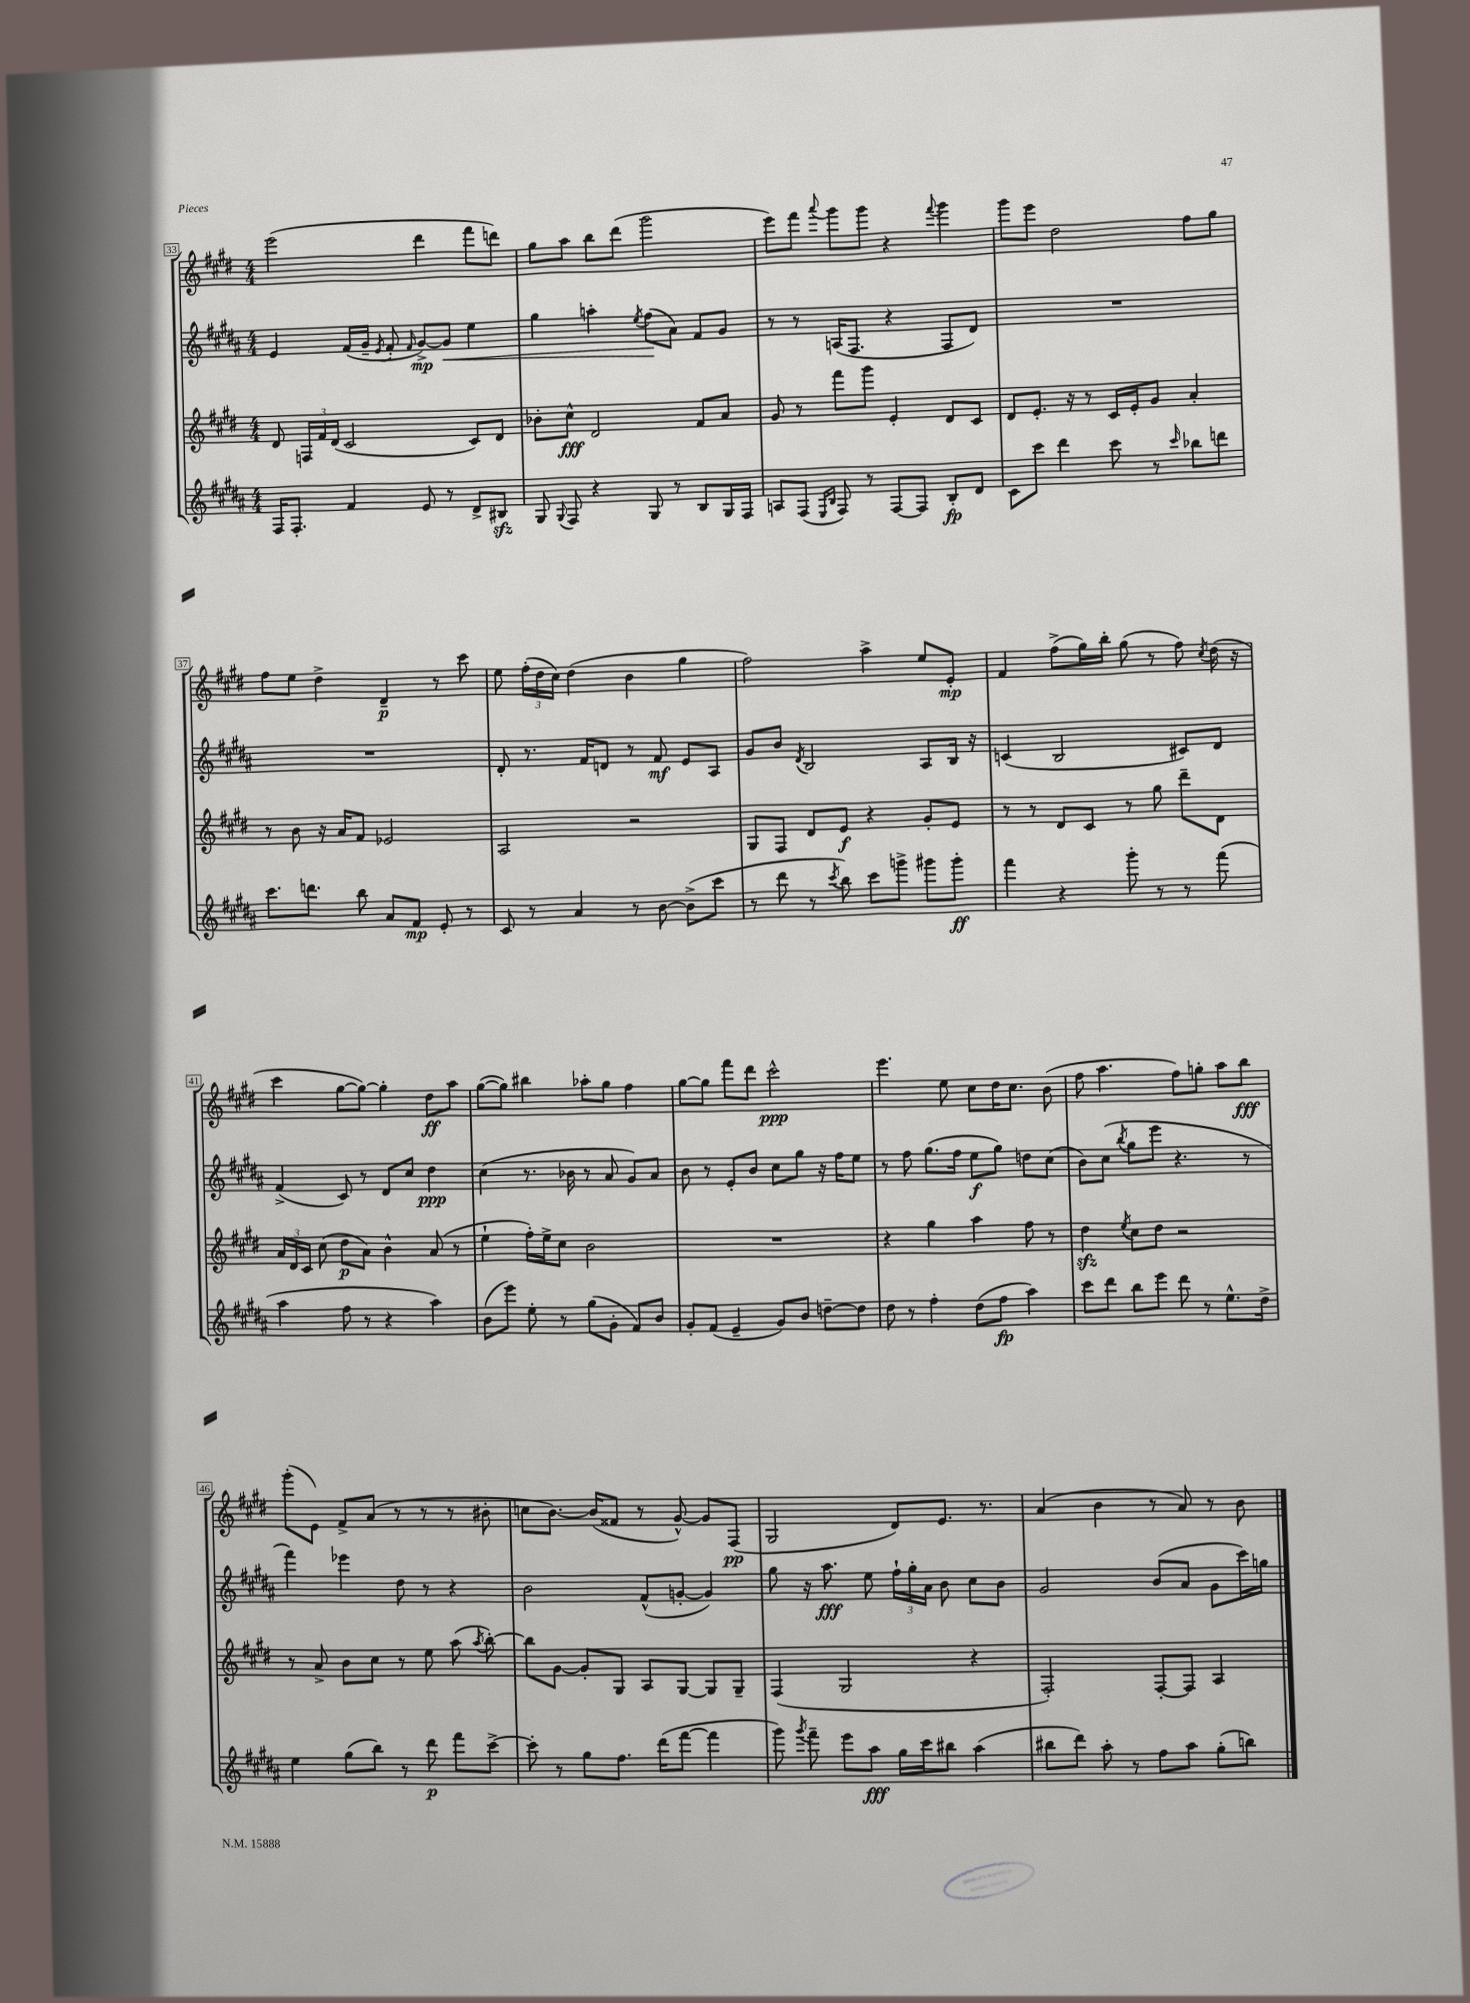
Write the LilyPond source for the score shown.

<<
\new StaffGroup <<
\new Staff = "s0" {
    \clef treble \key e \major \numericTimeSignature \time 4/4
    \autoBeamOff e'''2( dis'''4 fis'''8[ d'''8]) |
    gis''8[ a''8] b''8[ dis'''8]( gis'''2 |
    e'''8[) fis'''8] \appoggiatura { a'''8 } gis'''8[ gis'''8] r4 \appoggiatura { fis'''8 } gis'''4 |
    gis'''8[ e'''8] dis''2 fis''8[ gis''8] |
    fis''8[ e''8] dis''4-> dis'4--\p r8 cis'''8 |
    e''8 \tuplet 3/2 { fis''16[-.( dis''16 cis''16]) } dis''4( b'4 gis''4 |
    fis''2) a''4-> e''8[ e'8]-.\mp |
    fis'4 fis''8[->( gis''16) b''16]-. gis''8( r8 fis''8) \acciaccatura { cis''8 } dis''16( r16 |
    cis'''4 gis''8[~ gis''8]~) gis''4-. dis''8[\ff a''8] |
    gis''8[~( gis''8]) bis''4 aes''8[-. gis''8] fis''4 |
    gis''8[~ gis''8] fis'''8[ dis'''8] cis'''2-^\ppp |
    e'''4. e''8 cis''8[ dis''16 cis''8.] b'8( |
    fis''8 a''4. fis''8[) g''8]-. a''8[ b''8]\fff |
    gis'''8[-.( e'8]) fis'8[-> a'8]( r8 r8 r8 bis'8-. |
    c''8[ b'8.]~) b'16[( fisis'8] r8 gis'8~-^) gis'8[ fis8]\pp( |
    gis2 dis'8[) e'8.] r8. |
    a'4( b'4 r8 a'8) r8 b'8 \bar "|." |
}
\new Staff = "s1" {
    \clef treble \key b \major \numericTimeSignature \time 4/4
    \autoBeamOff e'4 fis'16[( gis'16]-- \acciaccatura { e'8 } fis'8-. \grace { fis'16 } gis'8[~->\mp) gis'8]\< e''4 |
    gis''4 a''4-. \acciaccatura { e''8 } fis''8[\!( ais'8]) fis'8[ gis'8] |
    r8 r8 a16[( fis8.] r4 fis8[ dis'8]) |
    R1 |
    R1 |
    dis'8-. r8. fis'16[ d'8] r8 fis'8\mf e'8[ ais8] |
    gis'8[ b'8] \acciaccatura { dis'8 } b2 ais8[ b16] r16 |
    c'4( b2 cis'8[) dis'8] |
    fis'4->( cis'8) r8 dis'8[ cis''8] dis''4\ppp |
    cis''4( r8. bes'16 r8 ais'8 gis'8[) ais'8] |
    b'8 r8 e'8[-. b'8] cis''8[ gis''8] r16 fis''16[ e''8] |
    r8 fis''8 gis''8.[( fis''16] e''8[\f gis''8]) d''8[ cis''8]( |
    b'8[) cis''8]( \acciaccatura { b''8 } gis''8[ e'''8] r4. r8 |
    fis'''4) ees'''4 dis''8 r8 r4 |
    b'2 fis'8[-^( g'8]~-. g'4) |
    gis''8 r16 ais''8.\fff e''8 \tuplet 3/2 { fis''16[-! gis''16-. ais'16] } b'8 cis''8[ b'8] |
    gis'2 b'8[( ais'8] gis'8[ cis'''16) g''16] \bar "|." |
}
\new Staff = "s2" {
    \clef treble \key e \major \numericTimeSignature \time 4/4
    \autoBeamOff dis'8 \tuplet 3/2 { f16[ fis'16 dis'16]( } cis'2 cis'8[) dis'8] |
    bes'8[-. cis''8]-^\fff dis'2 fis'8[ a'8] |
    gis'8 r8 fis'''8[ gis'''8] e'4-. dis'8[ cis'8] |
    dis'8[ e'8.]-. r16 r8 cis'16[ e'16-. gis'8] a'4-. |
    r8 b'8 r16 a'16[ fis'8] ees'2 |
    a2 r2 |
    gis8[ fis8] dis'8[ e'8]\f r4 gis'8[-. e'8] |
    r8 r8 dis'8[ cis'8] r8 gis''8 dis'''8[-- dis'8] |
    \tuplet 3/2 { a'16[ dis'16 cis'16] } cis''8( dis''8[\p a'8]) b'4-^ a'8( r8 |
    e''4-! fis''16[-.) e''16-> cis''8] b'2 |
    R1 |
    r4 gis''4 a''4 fis''8 r8 |
    dis''4\sfz \acciaccatura { e''8 } cis''8[ dis''8] r2 |
    r8 a'8-> b'8[ cis''8] r8 e''8 a''8( \acciaccatura { a''8 } b''8~-.) |
    b''8[ gis'8]~ gis'8[-. gis8] a8[ gis8]~ gis8[ gis8]-- |
    fis4( gis2 r4 |
    fis2-.) fis8[~-. fis8] a4 \bar "|." |
}
\new Staff = "s3" {
    \clef treble \key b \major \numericTimeSignature \time 4/4
    \autoBeamOff fis16[ fis8.]-. fis'4 e'8 r8 dis'8[-> bis8]\sfz |
    gis8 \appoggiatura { gis8 } fis8 r4 gis8 r8 b8[ gis16 fis16] |
    a8[ fis8]( \grace { e16[ b16] } fis8) r8 fis8[~ fis8] b8[-.\fp dis'8] |
    cis'8[ cis'''8] dis'''4 cis'''8 r8 \grace { cis'''16 } bes''8[ d'''8] |
    cis'''8.[ d'''8.] b''8 ais'8[ fis'8]\mp e'8-. r8 |
    cis'8 r8 ais'4 r8 b'8~ b'8[->( cis'''8] |
    r8 dis'''8 r8 \acciaccatura { cis'''8 } b''8) cis'''8[ g'''8]-> gis'''8[ gis'''8]-.\ff |
    fis'''4 r4 gis'''8-. r8 r8 fis'''8( |
    ais''4 fis''8 r8 r4 ais''4) |
    b'8[( e'''8]) e''8-. r8 gis''8[( gis'8]-. fis'8[) b'8] |
    gis'8[-. fis'8]( e'4-- gis'8[) b'8] d''8[~-- d''8] |
    dis''8 r8 fis''4-. dis''8[( fis''8]\fp ais''4) |
    cis'''8[ dis'''8] b''8[ e'''8] dis'''8 r8 e''8.[-^ dis''16]-> |
    e''4 gis''8[( b''8]) r8 dis'''8\p fis'''8[ cis'''8]~-> |
    cis'''8-. r8 gis''8[ fis''8.] dis'''16[( fis'''8]~ fis'''4 |
    gis'''8) \acciaccatura { gis'''8 } fis'''8-- e'''8[ ais''8]\fff gis''16[ cis'''16 bis''8] ais''4( |
    bis''8[ dis'''8]) ais''8-. r8 fis''8[ ais''8] gis''8[-.( b''8]) \bar "|." |
}
>>
>>
\layout { \context { \Score currentBarNumber = #33 \override BarNumber.stencil = #(make-stencil-boxer 0.1 0.3 ly:text-interface::print) } }
